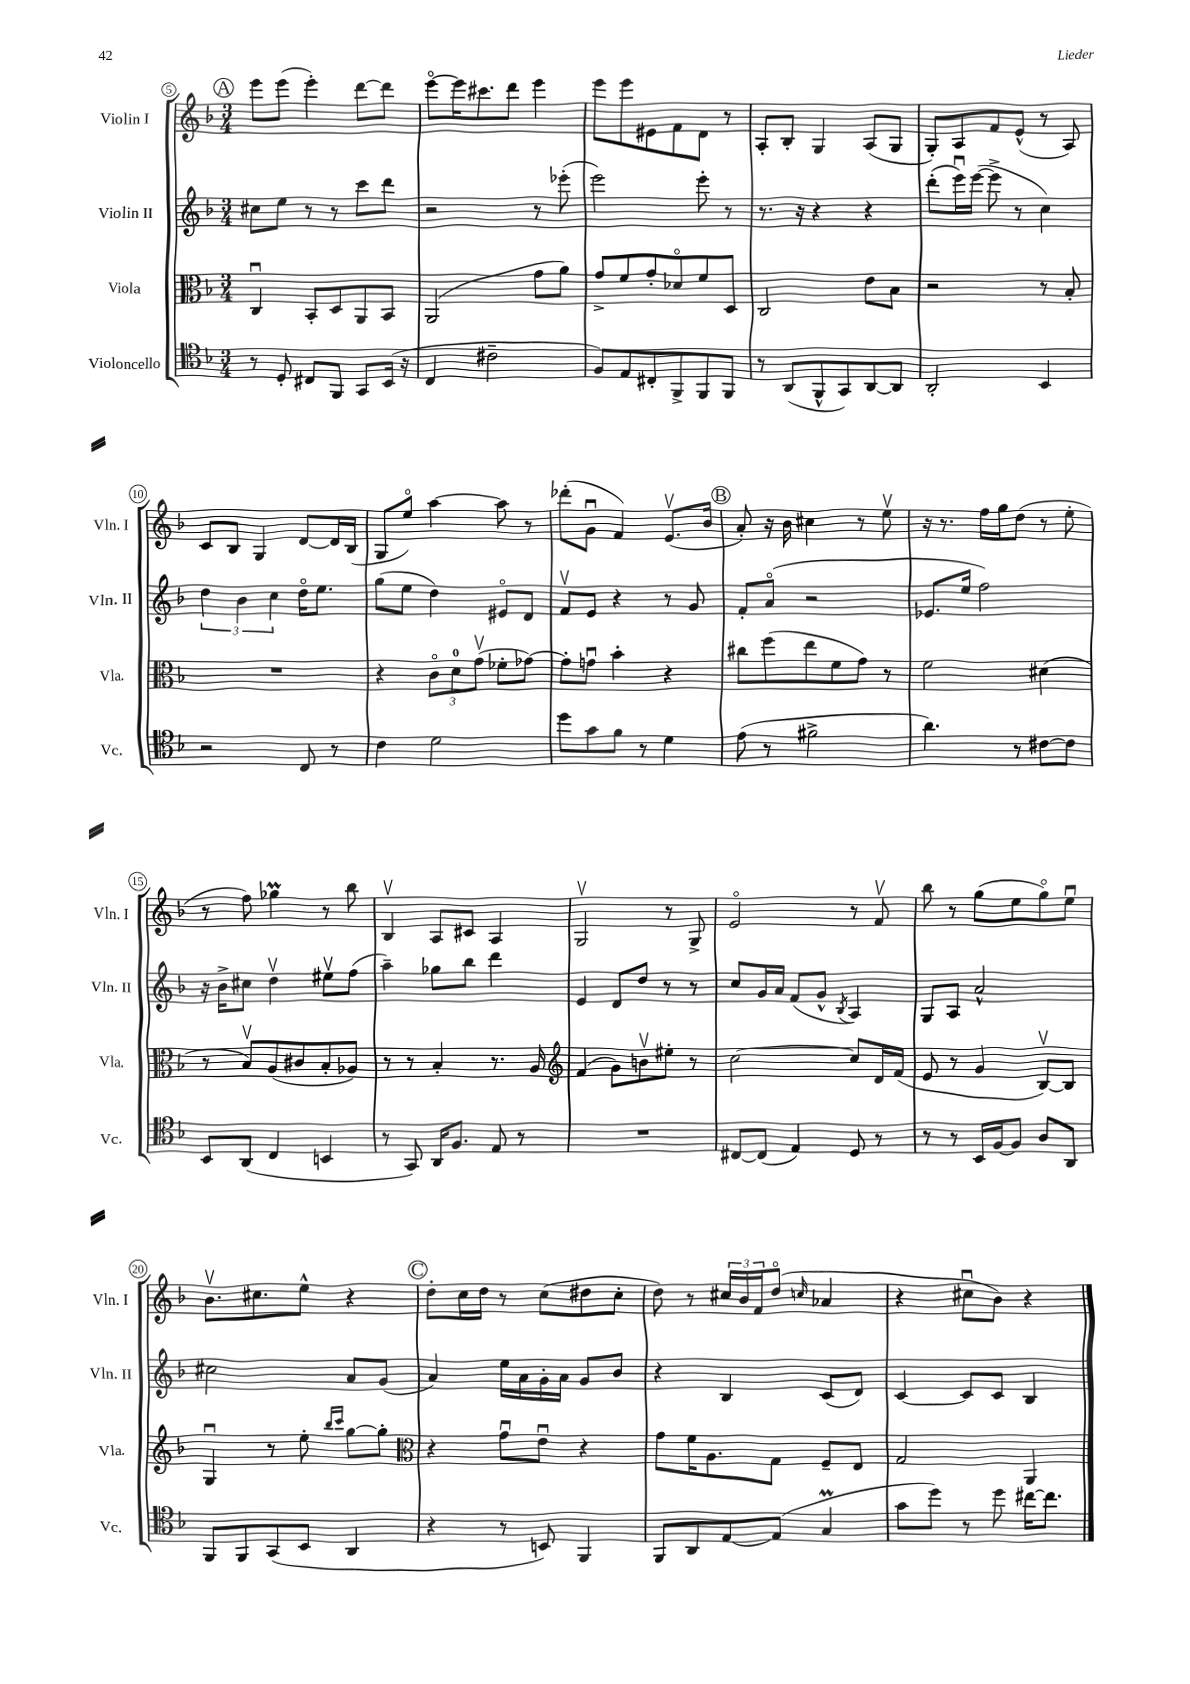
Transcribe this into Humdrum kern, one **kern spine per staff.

**kern	**kern	**kern	**kern
*part4	*part3	*part2	*part1
*staff4	*staff3	*staff2	*staff1
*I"Violoncello	*I"Viola	*I"Violin II	*I"Violin I
*I'Vc.	*I'Vla.	*I'Vln. II	*I'Vln. I
*clefC4	*clefC3	*clefG2	*clefG2
*k[b-]	*k[b-]	*k[b-]	*k[b-]
*M3/4	*M3/4	*M3/4	*M3/4
!!LO:REH:place=s1:t=A
=5	=5	=5	=5
8r	4Cu/	8cc#X\L	8eee\L
8D'/	.	8ee\J	(8eee\J
8C#X/L	8BB-'/L	8r	4eee'\)
8FF/J	8D/	8r	.
8GG/L	8AA/	8ccc\L	[8ddd\L
(16BB-/Jk	8BB-/J	8ddd\J	8ddd\J]
16r	.	.	.
=6	=6	=6	=6
4C/	(2AA/	2r	[8eee\L
.	.	.	16eee\K]
.	.	.	8.ccc#X\
2c#X~\	.	.	.
.	.	.	8ddd\J
.	8g\L	8r	4eee\
.	8a\J)	(8eee-X'\	.
=7	=7	=7	=7
8F/L)	8g^/L	2eee\)	8eee\L
8E/	8f/	.	8eee\
8C#X'/	8g'/	.	8e#X\
8FF^/	8d-X/	.	8f\
8FF/	8f/	8eee'\	8d\J
8FF/J	8D/J	8r	8r
=8	=8	=8	=8
8r	2C/	8.r	8A'/L
(8AA/L	.	.	8B-'/J
.	.	16r	.
8FF^^/	.	4r	4G/
8GG/)	.	.	.
[8AA/	8e\L	4r	(8A/L
8AA/J]	8B-\J	.	8G/J
=9	=9	=9	=9
2AA'/	2r	(8ddd'\L	8G'/L)
.	.	16eeeu\L)	8A/
.	.	([16eee\JJ	.
.	.	8eee^\]	8f/
.	.	8r	(8e^^/J
4BB-/	8r	4cc\)	8r
.	8B-'/	.	8A/)
!!LO:LB:g=z
=10	=10	=10	=10
2r	2.r	6dd\	8c/L
.	.	.	8B-/J
.	.	6b-\	.
.	.	.	4G/
.	.	6cc\	.
8C/	.	16dd\KL	[8d/L
.	.	8.ee\J	.
8r	.	.	16d/L]
.	.	.	(16B-/JJ
=11	=11	=11	=11
4c\	4r	(8gg\L	8G/L
.	.	8ee\J	8ee/J)
2d\	12c\L	4dd\)	[4aa\
.	12d\	.	.
.	(12gv\J	.	.
.	8f-X'\L	8e#X/L	8aa\]
.	[8g-X\J)	8d/J	8r
=12	=12	=12	=12
8dd\L	8g-'\L]	8fv/L	(8ddd-X'\L
8g\	8gnu\J	8e/J	8gu\J
8f\J	4b-'\	4r	4f/)
8r	.	.	.
4d\	4r	8r	(8.ev/L
.	.	8g/	.
.	.	.	16b-/Jk
!!LO:REH:place=s1:t=B
=13	=13	=13	=13
(8e\	8cc#X\L	8f'/L	8a'/)
8r	(8ff\	(8a/J	16r
.	.	.	16b-\
2f#X^\	8ee\	2r	4cc#X\
.	8f\	.	.
.	8g\J)	.	8r
.	8r	.	8eev\
=14	=14	=14	=14
4.a\)	2f\	8.e-X/L	16r
.	.	.	8.r
.	.	16ee/Jk	.
.	.	2ff\)	16ff\LL
.	.	.	16gg\J
8r	.	.	(8dd\J
[8c#X\L	(4d#X\	.	8r
8c#\J]	.	.	8ee'\
!!LO:LB:g=z
=15	=15	=15	=15
8BB-/L	8r	16r	8r
.	.	16b-^\KL	.
(8AA/J	8B-v/L)	8cc#X\J	8ff\)
4C/	(8A/	4ddv\	4gg-XM\
.	8c#X/	.	.
4BBn/	8B-'/	8ee#Xv\L	8r
.	8A-X/J)	(8ff\J	8bb-\
=16	=16	=16	=16
8r	8r	4aa~\)	4B-v/
8GG/)	8r	.	.
16AA/KL	4B-'/	8gg-X\L	8A/L
8.F/J	.	.	.
.	.	8bb-\J	8c#X/J
8E/	8.r	4ddd\	4A/
8r	.	.	.
.	16A/	.	.
=17	=17	=17	=17
*	*clefG2	*	*
2.r	(4f/	4e/	2Gv/
.	8g\L)	8d/L	.
.	8bnv\	8dd/J	.
.	8ee#X'\J	8r	8r
.	8r	8r	8G^/
=18	=18	=18	=18
[8C#X/L	[2cc\	8cc/L	2e/
(8C#/J]	.	16g/L	.
.	.	16a/JJ	.
4E/)	.	(8f/L	.
.	.	8g^^/J	.
.	.	8qB-/	.
8D/	8cc/L]	4A/)	8r
8r	16d/L	.	8fv/
.	(16f/JJ	.	.
=19	=19	=19	=19
8r	8e/	8G/L	8bb-\
8r	8r	8A/J	8r
16BB-/LL	4g/	2a^^/	(8gg\L
[16F/J	.	.	.
8F/J]	.	.	8ee\
8A/L	[8B-v/L)	.	8gg\)
8AA/J	8B-/J]	.	8eeu\J
!!LO:LB:g=z
=20	=20	=20	=20
8FF/L	4Gu/	2cc#X\	8.b-v\L
8FF/	.	.	.
.	.	.	8.cc#X\
(8GG/	8r	.	.
8BB-/J	8ee'\	.	8ee^^\J
.	16qqbb-/LL	.	.
.	16qqccc/JJ	.	.
4AA/	[8gg\L	8a/L	4r
.	8gg'\J]	(8g/J	.
!!LO:REH:place=s1:t=C
=21	=21	=21	=21
*	*clefC3	*	*
4r	4r	4a/)	8dd'\L
.	.	.	16cc\L
.	.	.	16dd\JJ
8r	8gu\L	16ee\LL	8r
.	.	16a\	.
8BBn/)	8eu\J	16g'\	(8cc\L
.	.	16a\JJ	.
4FF/	4r	8g/L	8dd#X\
.	.	8b-/J	8cc'\J
=22	=22	=22	=22
8FF/L	8g\L	4r	8dd\)
8AA/	16f\K	.	8r
.	8.A\	.	.
[8E/	.	4B-/	24cc#X/LL
.	.	.	24b-/
.	.	.	24f/J
(8E/J]	8G\J	.	(8dd/J
.	.	.	16qqccn/
4GM/	8F~/L	(8c/L	4a-X/
.	8E/J	8d/J)	.
=23	=23	=23	=23
8g\L	2G/	[4c/	4r
8dd\J)	.	.	.
8r	.	8c/L]	8cc#Xu\L
8dd\	.	8c/J	8b-\J)
[16cc#X\KL	4AA/	4B-/	4r
8.cc#\J]	.	.	.
==	==	==	==
*-	*-	*-	*-
